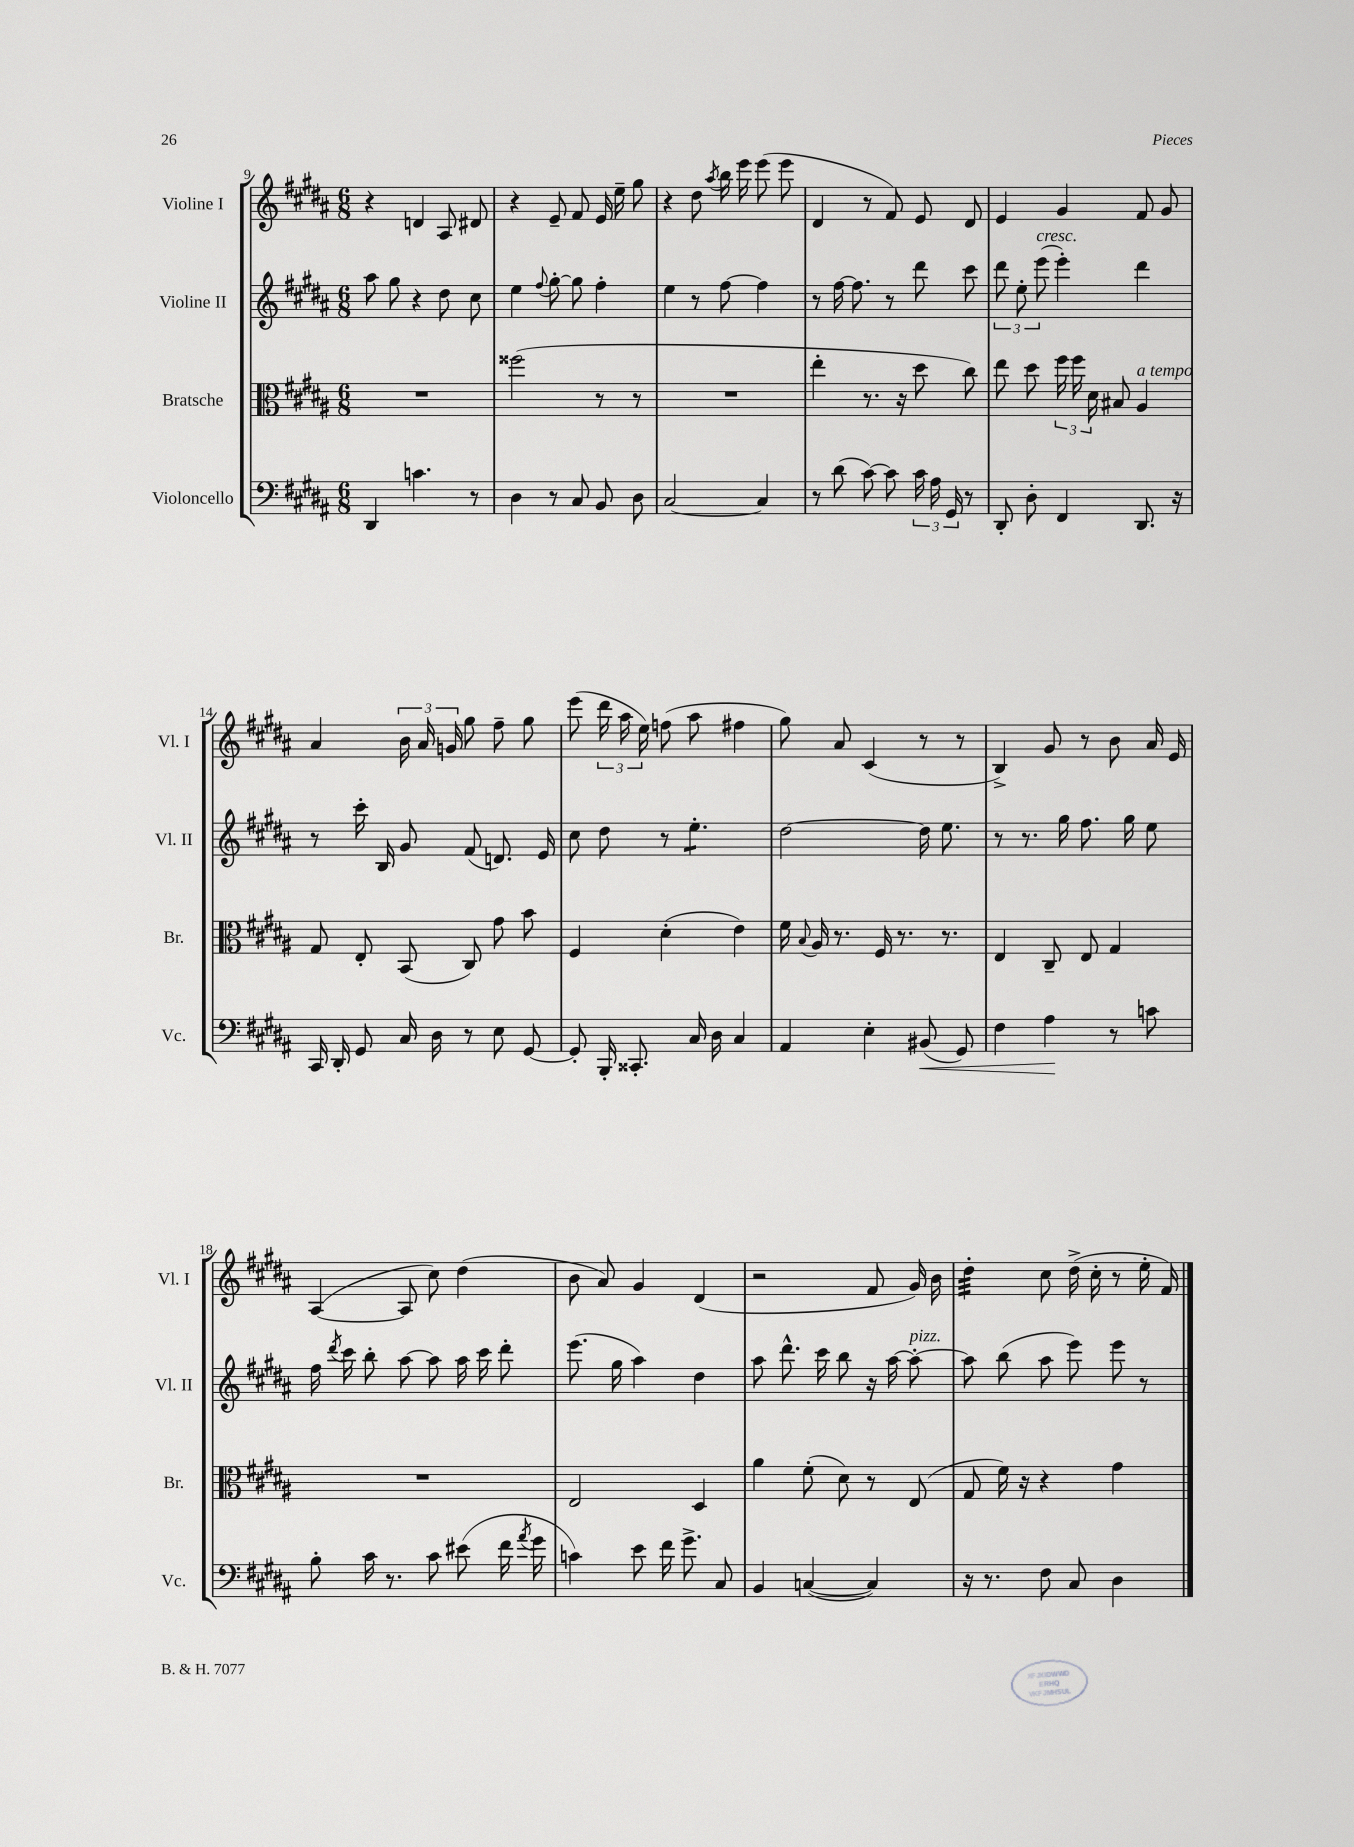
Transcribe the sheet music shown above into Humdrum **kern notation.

**kern	**kern	**kern	**kern
*staff4	*staff3	*staff2	*staff1
*clefF4	*clefC3	*clefG2	*clefG2
*k[f#c#g#d#a#]	*k[f#c#g#d#a#]	*k[f#c#g#d#a#]	*k[f#c#g#d#a#]
*M6/8	*M6/8	*M6/8	*M6/8
4DD#/	2.r	8aa#\	4r
.	.	8gg#\	.
4.c\	.	4r	4d/
.	.	8dd#\	8A#/
8r	.	8cc#\	8d#/
=	=	=	=
4D#\	(2ff##\	4ee\	4r
.	.	8qqff#/	.
8r	.	[8gg#'\	8e~/
8C#/	.	8gg#\]	8f#/
8BB/	8r	4ff#'\	16e/
.	.	.	16ee~\
8D#\	8r	.	8gg#\
=	=	=	=
[2C#/	2.r	4ee\	4r
.	.	8r	8dd#\
.	.	.	8qaa#/
.	.	[8ff#\	16bb\
.	.	.	16eee\
4C#/]	.	4ff#\]	(8eee\
.	.	.	8eee\
=	=	=	=
8r	4ee'\	8r	4d#/
(8d#\	.	[16ff#\	.
.	.	8.ff#\]	.
[8c#\)	8.r	.	8r
8c#\]	.	8r	8f#/)
.	16r	.	.
24c#\	8dd#\	8ddd#\	8e/
24A#\	.	.	.
24GG#/	.	.	.
8r	8cc#\)	8ccc#\	8d#/
=	=	=	=
8DD#'/	8ee\	12ddd#\	4e/
.	.	12ee'\	.
8D#'\	8dd#\	.	.
.	.	(12eee\	.
4FF#/	24ff#\	4eee'\)	4g#/
.	24ff#\	.	.
.	24d#\	.	.
.	8B#/	.	.
8.DD#/	4A#/	4ddd#\	8f#/
.	.	.	8g#/
16r	.	.	.
=	=	=	=
16CC#/	8G#/	8r	4a#/
16DD#'/	.	.	.
8GG#/	8E'/	16ccc#'\	.
.	.	16B/	.
16C#/	(8BB/	8g#/	24b\
.	.	.	24a#/
16D#\	.	.	.
.	.	.	24g/
8r	8C#/)	(8f#/	8gg#\
8E\	8g#\	8.d/)	8ff#~\
[8GG#/	8b\	.	8gg#\
.	.	16e/	.
=	=	=	=
8GG#'/]	4F#/	8cc#\	(8eee\
16BBB'/	.	8dd#\	24ddd#\
.	.	.	24aa#\
8.CC##'/	.	.	.
.	.	.	24ee\)
.	(4d#'\	8r	(8ff\
16C#/	.	4.ee'\	8aa#\
16D#\	.	.	.
4C#/	4e\)	.	4ff#\
=	=	=	=
4AA#/	16f#\	[2dd#\	8gg#\)
.	8qqB/	.	.
.	16A#/	.	.
.	8.r	.	8a#/
4E'\	.	.	(4c#/
.	16F#/	.	.
.	8.r	.	.
(8BB#/	.	16dd#\]	8r
.	8.r	8.ee\	.
8GG#/)	.	.	8r
=	=	=	=
4F#\	4E/	8r	4B^/)
.	.	8.r	.
4A#\	8C#~/	.	8g#/
.	.	16gg#\	.
.	8E/	8.ff#\	8r
8r	4G#/	.	8b\
.	.	16gg#\	.
8c\	.	8ee\	16a#/
.	.	.	16e/
=	=	=	=
8B'\	2.r	16ff#\	([4A#/
.	.	8qddd#/	.
.	.	16ccc#\	.
16c#\	.	8bb'\	.
8.r	.	.	.
.	.	[8aa#\	8A#/]
8c#\	.	8aa#\]	8cc#\)
(8e#\	.	16aa#\	(4dd#\
.	.	16ccc#\	.
16f#\	.	8ddd#'\	.
8qa#/	.	.	.
16g#\	.	.	.
=	=	=	=
4c\)	2E/	(8.eee\	8b\
.	.	.	8a#/)
.	.	16gg#\	.
8e\	.	4aa#\)	4g#/
16f#\	.	.	.
8.g#^\	.	.	.
.	4D#/	4dd#\	(4d#/
8C#/	.	.	.
=	=	=	=
4BB/	4a#\	8aa#\	2r
.	.	8.ddd#^^\	.
([4C/	(8f#'\	.	.
.	.	16ccc#\	.
.	8d#\)	8bb\	.
4C/])	8r	16r	8f#/
.	.	[16aa#\	.
.	(8E/	8aa#'\_	16g#/)
.	.	.	16b\
=	=	=	=
16r	8G#/	8aa#\]	4dd#'\
8.r	.	.	.
.	16f#\)	(8bb\	.
.	16r	.	.
8F#\	4r	8aa#\	8cc#\
8C#/	.	8eee\)	(16dd#^\
.	.	.	16cc#'\
4D#\	4g#\	8eee\	8r
.	.	8r	16ee'\
.	.	.	16f#/)
==	==	==	==
*-	*-	*-	*-
